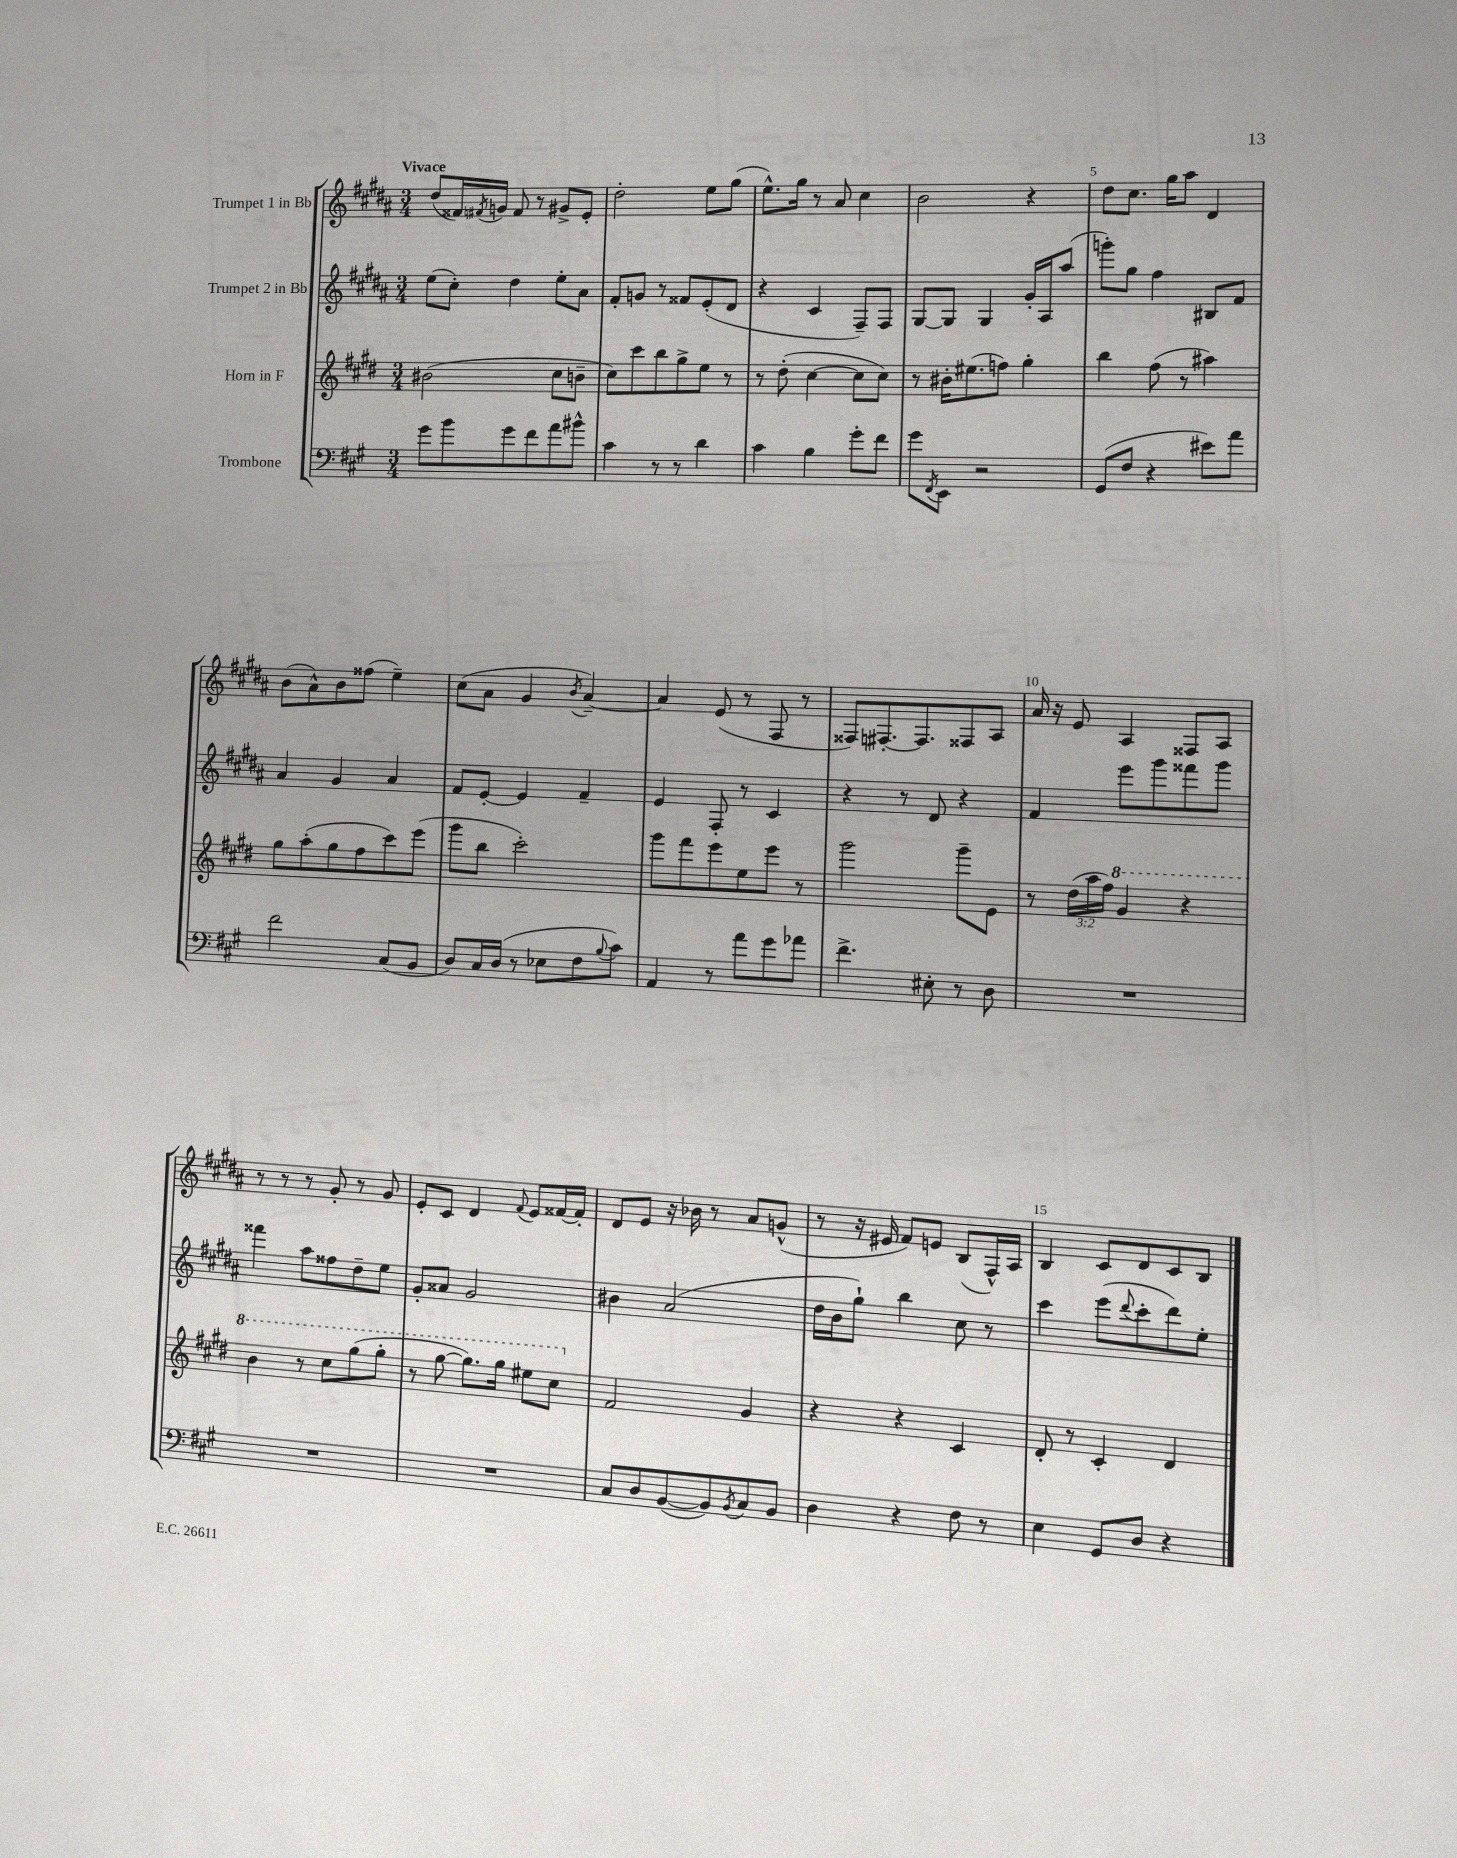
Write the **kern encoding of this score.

**kern	**kern	**kern	**kern
*part4	*part3	*part2	*part1
*staff4	*staff3	*staff2	*staff1
*I"Trombone	*I"Horn in F	*I"Trumpet 2 in Bb	*I"Trumpet 1 in Bb
*clefF4	*clefG2	*clefG2	*clefG2
*k[f#c#g#]	*k[f#c#g#d#]	*k[f#c#g#d#a#]	*k[f#c#g#d#a#]
*M3/4	*M3/4	*M3/4	*M3/4
=1	=1	=1	=1
!	!	!	!LO:TX:a:B:t=Vivace
8g#\L	(2b#X\	(8ee\L	(8dd#/L
8b\	.	8cc#'\J)	16f##X/L)
.	.	.	8qf#X/
.	.	.	16gn/JJ
8g#\	.	4dd#\	8f#/
8f#\	.	.	8r
8a\	8cc#\L	8ee'\L	8g#X^/L
8b#X^^\J	8bn~\J	8a#\J	8e'/J
=2	=2	=2	=2
4c#\	8cc#\L)	8f#'/L	2dd#'\
.	8ccc#\	8gn/J	.
8r	8bb\	8r	.
8r	8gg#^\	8f##X/L	.
4d\	8ee\J	(8e'/	8ee\L
.	8r	8d#/J	(8gg#\J
=3	=3	=3	=3
4c#\	8r	4r	8.ee^^\L)
.	(8dd#'\	.	.
.	.	.	16gg#\Jk
4B\	[4cc#\	4c#/	8r
.	.	.	8a#/
8g#'\L	8cc#\L]	8F#~/L)	4cc#\
8f#\J	8cc#\J)	8F#/J	.
=4	=4	=4	=4
8g#\L	8r	[8G#/L	2b\
8qFF#/	.	.	.
8EE\J	16b#X'\KL	8G#/J]	.
.	(8.ee#X\	.	.
2r	.	4G#/	.
.	8ffn\J)	.	.
.	4gg#'\	16g#'/LL	4r
.	.	16A#/J	.
.	.	(8aa#/J	.
=5	=5	=5	=5
(8GG#/L	4bb\	8gggn'\L)	8dd#\L
8F#/J	.	8gg#\J	8.cc#\J
4r	(8ff#\	4ff#\	.
.	.	.	16gg#\KL
.	8r	.	8aa#\J
8e#X\L)	4aa#X\)	8B#X/L	4d#/
8a\J	.	8f#/J	.
!!LO:LB:g=z
=6	=6	=6	=6
2f#\	8gg#\L	4a#/	(8b\L
.	(8aa'\	.	8a#^^\)
.	8gg#\	4g#/	8b\
.	8ff#\	.	(8ff##X\J
(8C#/L	8ccc#\)	4a#/	4ee~\)
8BB/J	(8eee\J	.	.
=7	=7	=7	=7
8D/L)	8ggg#\L	8f#/L	(8cc#\L
16C#/L	8bb\J	[8e'/J	8a#\J
(16D/JJ	.	.	.
8r	2ccc#'\)	4e/]	4g#/
8E-X\L	.	.	.
.	.	.	8qb/
8F#\	.	4f#~/	[4a#~/)
8qqB/	.	.	.
8c#\J)	.	.	.
=8	=8	=8	=8
4AA/	8ggg#\L	4e/	4a#/]
.	8fff#\	.	.
8r	8eee\	8F#'/	(8e/
8a\L	8ee\	8r	8r
8g#\	8eee\J	4c#/	8F#/
8a-X\J	8r	.	8r
=9	=9	=9	=9
4.f#^\	2ggg#\	4r	8F##X/L)
.	.	.	[8.F#X'/
.	.	8r	.
.	.	.	8.F#/]
8E#X'\	.	8d#/	.
8r	8ggg#~\L	4r	8F##X/
8D\	8e\J	.	8A#/J
=10	=10	=10	=10
2.r	8r	4f#/	16a#/
.	.	.	16r
.	(24dd#\LL	.	8e/
.	24aa\	.	.
.	24ff#\JJ)	.	.
*	*8va	*	*
.	4gg#/	8eee\L	4A#/
.	.	8ggg#\	.
.	4r	8fff##X\	8F##X/L
.	.	8ggg#\J	8A#/J
!!LO:LB:g=z
=11	=11	=11	=11
2.r	4bb\	4fff##X\	8r
.	.	.	8r
.	8r	8aa#\L	8r
.	8ccc#\L	8ff##X\	8g#'/
.	(8ggg#\	8dd#~\	8r
.	8ggg#'\J	8ee\J	8g#/
=12	=12	=12	=12
2.r	8r	8g#'/L	8e'/L
.	[8ggg#\	8a##X/J	8c#/J
.	8.ggg#\L])	2g#/	4d#/
.	16ggg#\Jk	.	.
.	.	.	8qqf#/
.	8eee#X\L	.	8e/L
.	8ccc#\J	.	[16f##X/L
.	.	.	16f##'/JJ]
=13	=13	=13	=13
*	*X8va	*	*
8C#/L	2f#/	4b#X\	8d#/L
8D/	.	.	8e/J
([8BB/	.	(2a#/	16r
.	.	.	16b-X\
8BB/])	.	.	8r
8qBB/	.	.	.
8C#/	4g#/	.	8a#/L
8BB/J	.	.	(8gn^^/J
=14	=14	=14	=14
4D\	4r	16dd#\LL	8r
.	.	16b\J	.
.	.	8gg#`\J)	16r
.	.	.	16e#X/
4r	4r	4bb\	8f#/L)
.	.	.	8en/J
8F#\	4c#/	8cc#\	(8B/L
8r	.	8r	16F#^^/L)
.	.	.	16A#/JJ
=15	=15	=15	=15
4E\	8d#'/	4ccc#\	4B/
.	8r	.	.
8GG#/L	4c#'/	(8eee\L	8c#/L
.	.	8qqddd#/	.
8D/J	.	8ccc#'\	8d#/
4r	4d#/	8ddd#\)	8c#/
.	.	8ee'\J	8B/J
==	==	==	==
*-	*-	*-	*-
